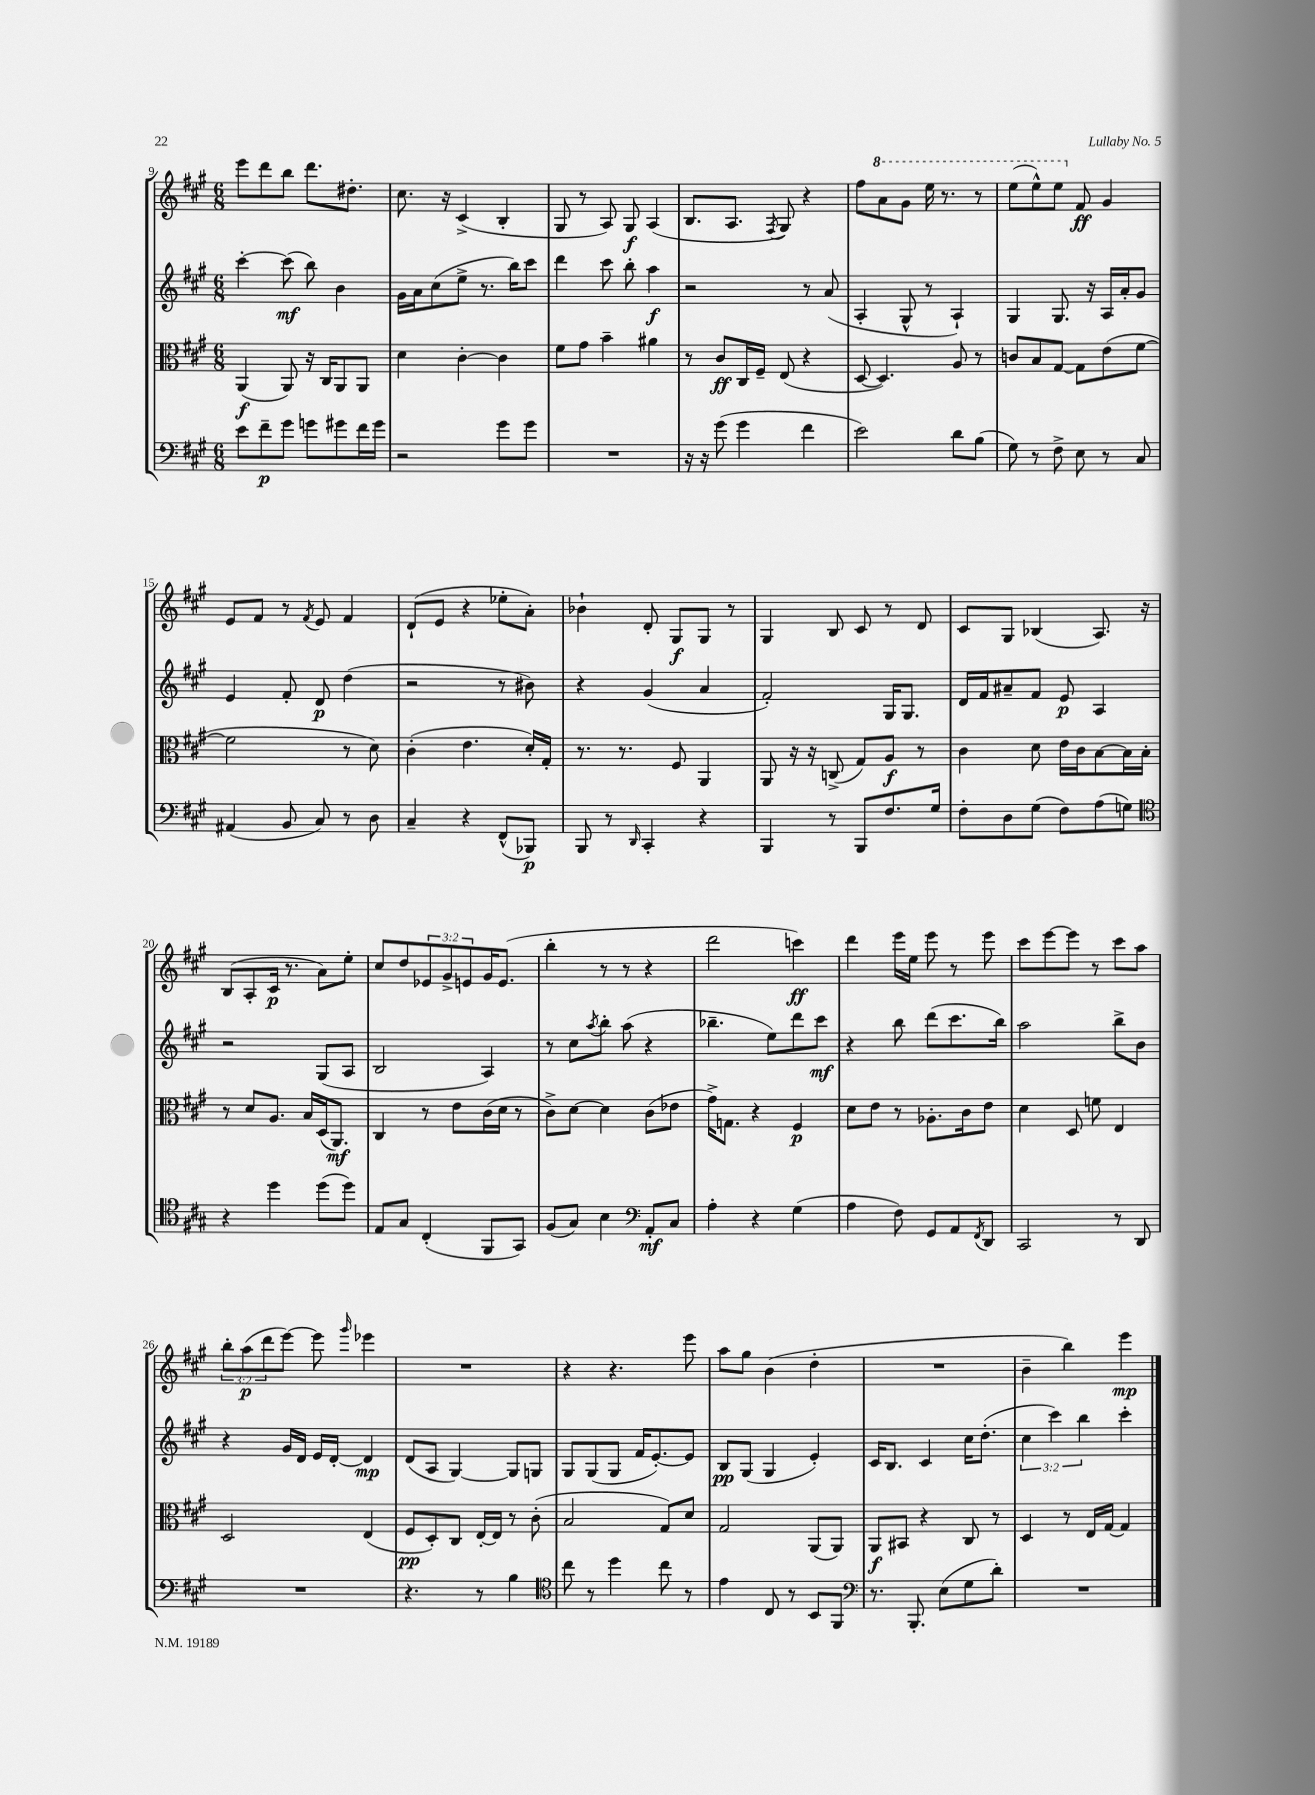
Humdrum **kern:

**kern	**kern	**kern	**kern
*staff4	*staff3	*staff2	*staff1
*clefF4	*clefC3	*clefG2	*clefG2
*k[f#c#g#]	*k[f#c#g#]	*k[f#c#g#]	*k[f#c#g#]
*M6/8	*M6/8	*M6/8	*M6/8
8e\L	(4AA/	[4ccc#'\	8eee\L
8f#~\	.	.	8ddd\
8g#\J	8AA/)	(8ccc#\]	8bb\J
8g\L	16r	8bb\)	8.ddd\L
.	16C#/LK	.	.
8g#\	8AA/	4b\	.
.	.	.	8.dd#'\J
16f#\L	8AA/J	.	.
16g#\JJ	.	.	.
=	=	=	=
2r	4d\	16g#\LL	8.cc#\
.	.	16a\J	.
.	.	(8cc#\	.
.	.	.	16r
.	[4c#'\	8ee^\J	(4c#^/
.	.	8.r	.
8g#\L	4c#\]	.	4B'/
.	.	16bb\LK)	.
8g#\J	.	8ccc#\J	.
=	=	=	=
2.r	8f#\L	4ddd\	8G#/
.	8g#\J	.	8r
.	4b~\	8ccc#\	8A/)
.	.	8bb'\	8G#/
.	4a#\	4aa\	(4A/
=	=	=	=
16r	8r	2r	8.B/L
16r	.	.	.
(8g#\	8c#/L	.	.
.	.	.	8.A/J
4g#\	16C#/L	.	.
.	16F#~/JJ	.	.
.	.	.	8qF#/
.	(8E/	.	8G#/)
4f#\	4r	8r	4r
.	.	(8a/	.
=	=	=	=
2e\)	[8D/	4A'/	8ff#\L
.	4.D/])	.	8aa\
.	.	8G#^^/	8gg#\J
.	.	8r	16eee\
.	.	.	8.r
8d\L	8A/	4A`/)	.
(8B\J	8r	.	8r
=	=	=	=
8G#\)	8c/L	4G#/	(8eee\L
8r	8B/	.	8eee^^\)
8F#^\	[8G#/J	8.G#/	8eee\J
8E\	8G#\]L	.	8f#/
.	.	16r	.
8r	(8e\	16A/LL	4g#/
.	.	16a'/J	.
8C#/	[8f#\J	8g#/J	.
=	=	=	=
(4AA#/	2f#\]	4e/	8e/L
.	.	.	8f#/J
8BB/	.	8f#'/	8r
.	.	.	8qf#/
8C#/)	.	8d/	8e/
8r	8r	(4dd\	4f#/
8D\	8d\)	.	.
=	=	=	=
4C#~/	(4c#'\	2r	(8d`/L
.	.	.	8e/J
4r	4.e\	.	4r
(8FF#^^/L	.	8r	8ee-'\L
8BBB-/J)	16d'/LL)	8b#\)	8a'\J)
.	16G#'/JJ	.	.
=	=	=	=
8BBB/	8.r	4r	4b-`\
8r	.	.	.
.	8.r	.	.
16qqDD/	.	.	.
4CC#'/	.	(4g#/	8d'/
.	8F#/	.	8G#/L
4r	4AA/	4a/	8G#/J
.	.	.	8r
=	=	=	=
4BBB/	8AA/	2f#'/)	4G#/
.	16r	.	.
.	16r	.	.
8r	(8C^/	.	8B/
8BBB/L	8G#/L)	.	8c#/
8.F#/	8A/J	16G#/LK	8r
.	.	8.G#/J	.
.	8r	.	8d/
16G#/Jk	.	.	.
=	=	=	=
8F#'\L	4c#\	16d/LL	8c#/L
.	.	16f#/J	.
8D\	.	8a#~/	8G#/J
(8G#\J	8d\	8f#/J	(4B-/
8F#\L)	16e\LL	8e/	.
.	16c#\J	.	.
(8A\	[8B\	4A/	8.A/)
8G\J)	16B\]L	.	.
.	16B'\JJ	.	16r
=	=	=	=
*clefC4	*	*	*
4r	8r	2r	(8B/L
.	8d/L	.	8A'/
4dd\	8.A/J	.	16c#/Jk
.	.	.	8.r
.	16B/LL	.	.
(8dd\L	(16D/J	(8G#/L	8a\L)
.	8.AA/J)	.	.
8dd\J)	.	8A/J	8ee'\J
=	=	=	=
8E/L	4C#/	2B/	8cc#/L
8G#/J	.	.	8dd/
(4C#'/	8r	.	12e-/
.	.	.	12g#^/
.	8e\L	.	.
.	.	.	12e/
8FF#/L	(16c#\L	4A/)	16g#/K
.	16d\JJ	.	(8.e/J
8GG#/J)	8r	.	.
=	=	=	=
(8F#/L	8c#^\L)	8r	4bb'\
8G#/J)	[8d\J	8cc#\L	.
.	.	8qaa/	.
4B\	4d\]	8bb'\J	8r
.	.	(8aa\	8r
*clefF4	*	*	*
8AA'/L	(8c#\L	4r	4r
8C#/J	8e-\J	.	.
=	=	=	=
4A'\	16g#^\LK)	4.bb-~\	2ddd\
.	8.G\J	.	.
4r	4r	.	.
.	.	8ee\L)	.
(4G#\	4F#/	8ddd\	4ccc\)
.	.	8ccc#\J	.
=	=	=	=
4A\	8d\L	4r	4ddd\
.	8e\J	.	.
8F#\)	8r	8bb\	16eee\LL
.	.	.	16ee\JJ
8GG#/L	8.A-'\L	(8ddd\L	8eee\
8AA/	.	8.ccc#\	8r
.	16c#\k	.	.
8qFF#/	.	.	.
8DD/J	8e\J	.	8eee\
.	.	16bb\Jk)	.
=	=	=	=
2CC#/	4d\	2aa\	8ccc#\L
.	.	.	[8eee\
.	8D/	.	8eee\]J
.	8f\	.	8r
8r	4E/	8bb^\L	8ccc#\L
8DD/	.	8b\J	8aa\J
=	=	=	=
2.r	2D/	4r	12bb'\L
.	.	.	(12aa\
.	.	.	12ddd\
.	.	16g#/LL	[8eee\J)
.	.	16d/JJ	.
.	.	16e/LL	8eee\]
.	.	[16d'/JJ	.
.	.	.	16qqggg#/
.	(4E/	4d/]	4eee-\
=	=	=	=
4.r	8F#/L	(8d/L	2.r
.	8D'/)	8A/J	.
.	8C#/J	[4G#/)	.
8r	[16E'/LL	.	.
.	16E/]JJ	.	.
4B\	8r	8G#/]L	.
.	(8c#'\	8G/J	.
=	=	=	=
*clefC4	*	*	*
8cc#\	2B/	8G#/L	4r
8r	.	(8G#/	.
4dd\	.	8G#/J	4.r
.	.	16f#/LK	.
.	.	[8.e'/)	.
8cc#\	8G#/L)	.	.
8r	8d/J	8e/]J	8eee\
=	=	=	=
4e\	2G#/	8B/L	8aa\L
.	.	(8G#/J	8gg#\J
8C#/	.	4G#/	(4b\
8r	.	.	.
8BB/L	(8AA/L	4e'/)	4dd'\
8FF#/J	8AA/J)	.	.
=	=	=	=
*clefF4	*	*	*
8.r	8AA/L	16c#/LK	2.r
.	.	8.B/J	.
.	8BB#/J	.	.
8.BBB'/	.	.	.
.	4r	4c#/	.
(8E\L	.	.	.
8G#\	8C#/	16cc#\LK	.
.	.	(8.dd'\J	.
8d'\J)	8r	.	.
=	=	=	=
2.r	4D/	6cc#\	4b~\
.	.	6ccc#\)	.
.	8r	.	4bb\)
.	.	6bb\	.
.	16E/LL	.	.
.	[16G#/JJ	.	.
.	4G#/]	4ccc#'\	4eee\
==	==	==	==
*-	*-	*-	*-
